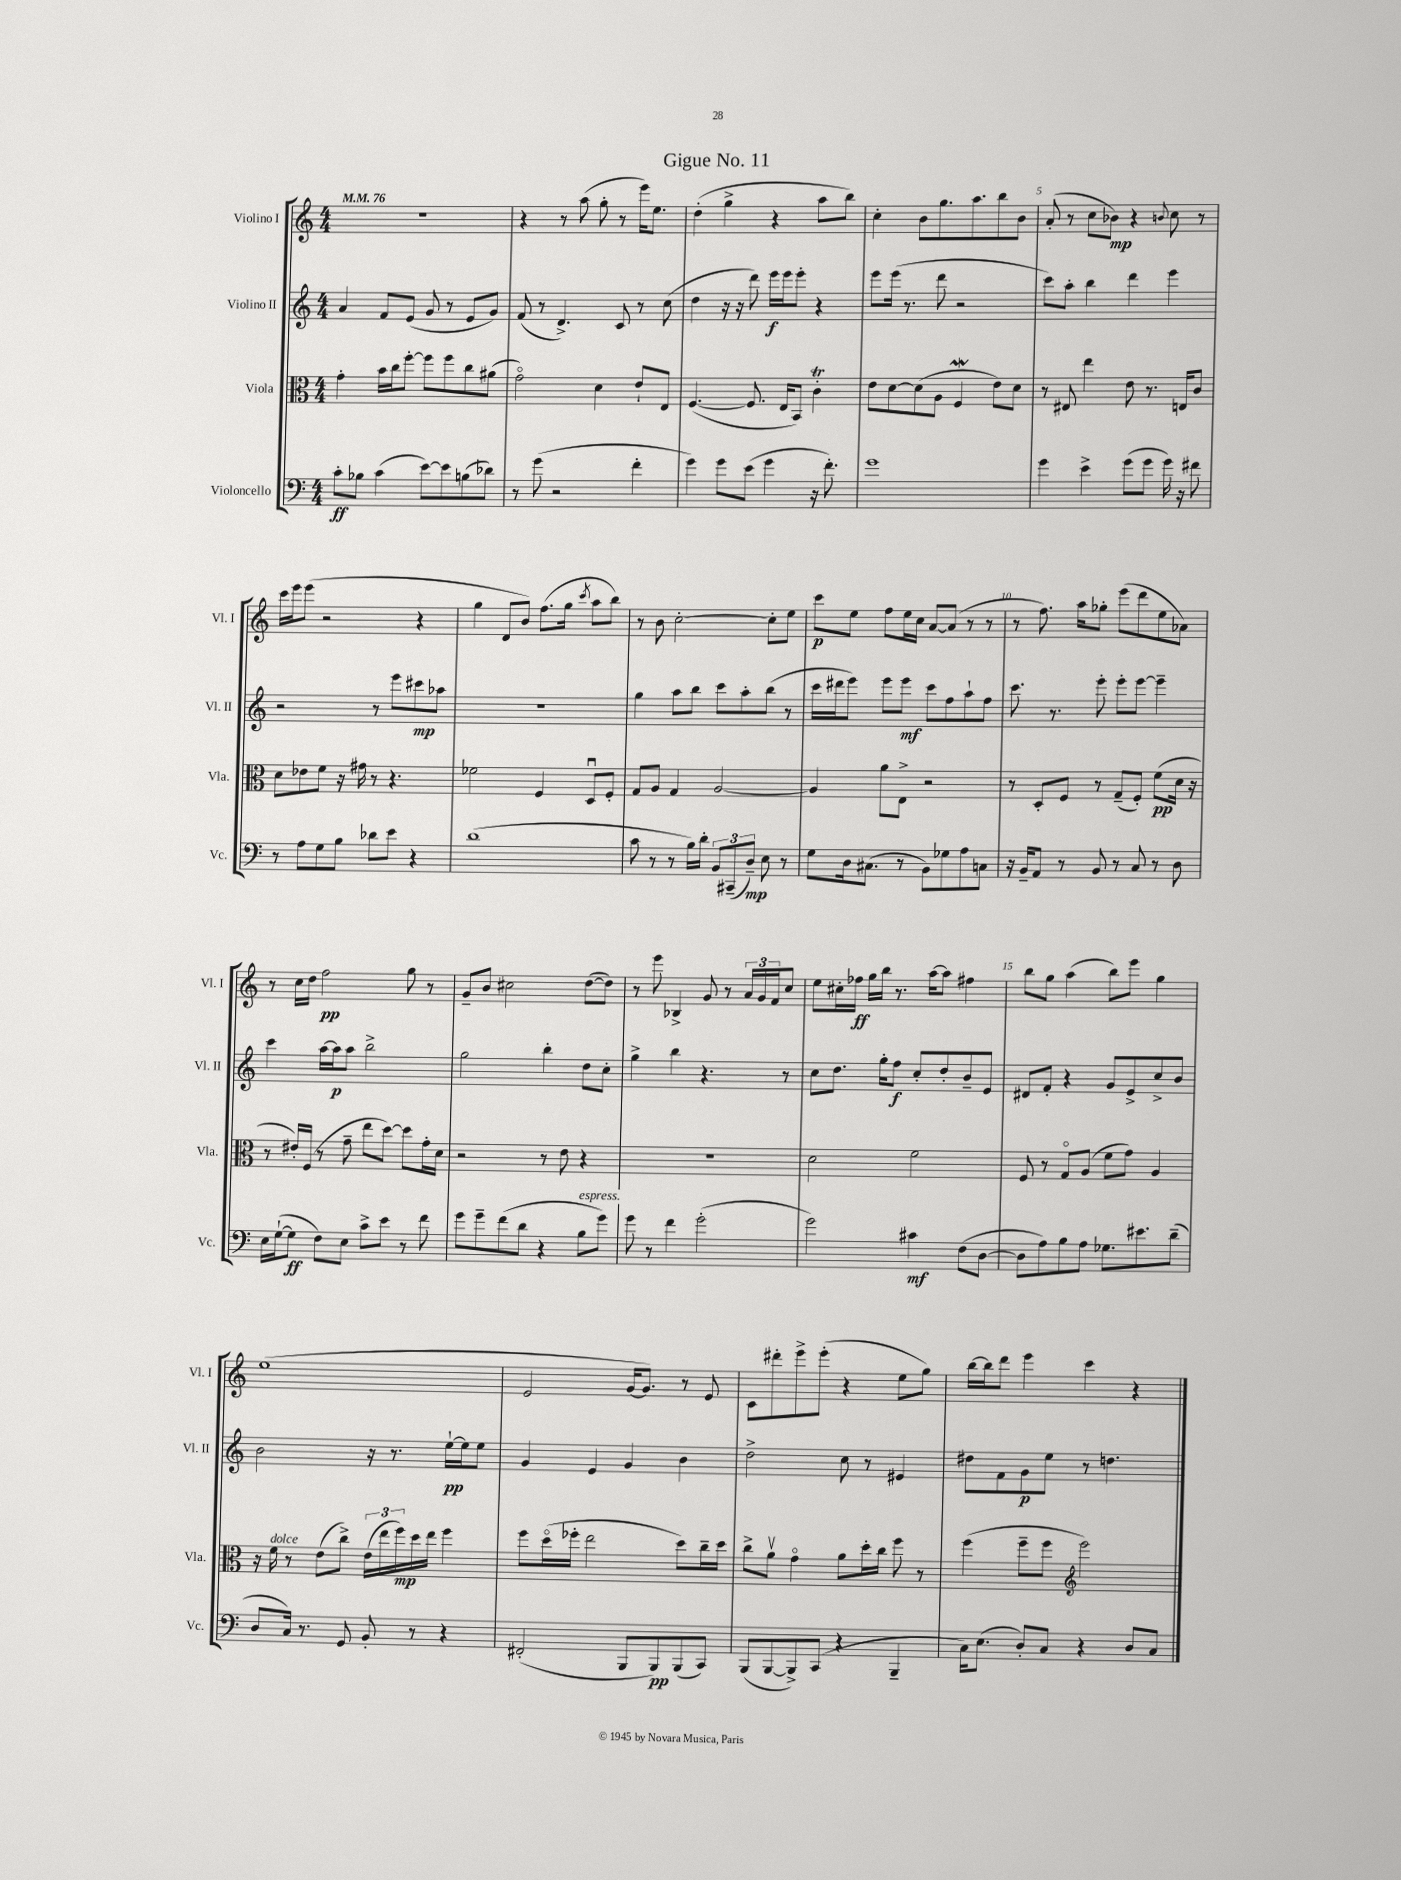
\header { title = "Gigue No. 11" }
<<
\new StaffGroup <<
\new Staff = "s0" \with { instrumentName = "Violino I" shortInstrumentName = "Vl. I" } {
    \clef treble \key c \major \numericTimeSignature \time 4/4 \tempo 4 = 76
    R1 |
    r4 r8 a''8( g''8-. r8 e'''16) e''8. |
    d''4-.( g''4-> r4 a''8 b''8) |
    c''4-. b'8 g''8. a''8. b''8 b'8 |
    a'8-.( r8 c''8 bes'8\mp) r4 \appoggiatura { b'8 } c''8 r8 |
    c'''16 e'''16 e'''8( r2 r4 |
    g''4 d'8 b'8) f''8.( g''16 \acciaccatura { c'''8 } a''8 b''8) |
    r8 b'8 c''2~-. c''8-. e''8 |
    c'''8\p e''8 f''8 e''16 c''16 a'8~ a'8( r8 r8 |
    r8 f''8.) a''16 ges''8-. e'''8( d'''8 e''8 aes'8) |
    r8 c''16 d''16 f''2\pp g''8 r8 |
    g'8-- b'8 cis''2 d''8~( d''8) |
    r8 e'''8 bes4-> g'8 r8 \tuplet 3/2 { a'16 g'16 f'16 } c''8 |
    e''8 cis''16-. fes''16\ff g''16 b''16 r8. a''16~ a''8 fis''4 |
    b''8 g''8 a''4( b''8) e'''8 g''4 |
    e''1( |
    e'2 g'16~ g'8.) r8 e'8 |
    c'8 dis'''8-. e'''8-> e'''8-.( r4 e''8 g''8) |
    b''16~ b''16 d'''8 e'''4 c'''4 r4 \bar "|." |
}
\new Staff = "s1" \with { instrumentName = "Violino II" shortInstrumentName = "Vl. II" } {
    \clef treble \key c \major \numericTimeSignature \time 4/4
    a'4 f'8 e'8( g'8 r8 e'8 g'8) |
    f'8( r8 d'4.->) c'8 r8 c''8( |
    d''4 r16 r16 d'''8) e'''16\f e'''16 e'''8-. r4 |
    e'''8 e'''16( r8. d'''8 r2 |
    c'''8) a''8-. b''4 d'''4 e'''4 |
    r2 r8 e'''8 cis'''8\mp aes''8 |
    R1 |
    g''4 a''8 b''8 c'''8 a''8-. b''8( r8 |
    c'''16 dis'''16 e'''8) e'''8 e'''8\mf c'''8 f''8 a''8-! f''8 |
    c'''8. r8. e'''8-. e'''8-. e'''8~ e'''4-- |
    c'''4 a''16~ a''16\p a''8 b''2-> |
    g''2 b''4-. d''8 c''8-. |
    g''4-> b''4 r4. r8 |
    c''8 d''8. g''16-. f''8\f c''8-. d''8-. b'8-- e'8 |
    dis'8 f'8-. r4 g'8 e'8-> c''8-> b'8 |
    b'2 r16 r8. e''16~-!\pp e''16 e''8 |
    g'4 e'4 g'4 b'4 |
    d''2-> c''8 r8 eis'4 |
    dis''8 f'8 g'8\p e''8 r8 d''4. \bar "|." |
}
\new Staff = "s2" \with { instrumentName = "Viola" shortInstrumentName = "Vla." } {
    \clef alto \key c \major \numericTimeSignature \time 4/4
    g'4-. b'16 c''16 f''8~-. f''8 f''8 c''8 ais'8( |
    g'2\flageolet) d'4 e'8-! e8 |
    f4.~( f8. e16 b,8) c'4-.\trill |
    e'8 d'8~ d'8( a8 f4\mordent e'8) d'8 |
    r8 eis8 e''4 e'8 r8. e16 c'8 |
    d'8 ees'8 f'8 r16 gis'16 r8 r4. |
    fes'2 f4 d8\downbow f8-. |
    g8 a8 g4 a2~ |
    a4 a'8 e8-> r2 |
    r8 d8-. f8 r8 g8--( f8-.) f'8\pp( d'16 r16 |
    r8 eis'16-.) f16( r8 g'8-- e''8 d''8~) d''8 g'16-. d'16 |
    r2 r8 e'8 r4 |
    R1 |
    d'2 f'2 |
    f8 r8 g8\flageolet a8( f'8 g'8) a4 |
    r16 f'16^\markup { \italic "dolce" } r8 e'8( c''8->) \tuplet 3/2 { e'16( e''16 f''16\mp) } d''16 e''16 f''4 |
    f''8 d''16\flageolet( fes''16-. e''2 d''8) c''16-- d''16 |
    c''8-> a'8\upbow g'4\flageolet a'8 d''16-. c''16 f''8 r8 |
    f''4( f''8-- f''8 \clef treble e'''2) \bar "|." |
}
\new Staff = "s3" \with { instrumentName = "Violoncello" shortInstrumentName = "Vc." } {
    \clef bass \key c \major \numericTimeSignature \time 4/4
    c'8-.\ff bes8 c'4( e'8~) e'8 b8( des'8) |
    r8 g'8( r2 f'4-. |
    g'4) g'8 e'8( g'4 r16 f'8.-.) |
    g'1 |
    g'4 e'4-> g'8( g'8 g'16) r16 fis'8 |
    r8 a8 g8 b8 des'8 e'8 r4 |
    d'1( |
    c'8 r8 r8 b16) d'16-. \tuplet 3/2 { b,8 cis,8--( d8--\mp) } e8 r8 |
    g8 d16 cis8.( r8 b,8) ges8 a8 c8 |
    r16 b,16-- a,8 r8 b,8 r8 c8 r8 d8 |
    e16 g16~-!( g8\ff f8) e8 c'8-> e'8 r8 f'8 |
    g'8 g'8-- f'8( d'8 r4 b8^\markup { \italic "espress." } g'8) |
    g'8 r8 f'4 g'2-.( |
    g'2) cis'4\mf f8( d8~ |
    d8 a8) b8 a8 ges8. eis'8. d'8--( |
    d8 c16) r8. g,8 b,8-. r8 r4 |
    fis,2-.( b,,8 b,,8\pp) b,,8( c,8) |
    b,,8( b,,8~ b,,8->) c,8( r4 b,,4-- |
    c16) e8.( d8-.) c8 r4 d8 c8 \bar "|." |
}
>>
>>
\layout { \context { \Score \override BarNumber.break-visibility = ##(#f #t #t) barNumberVisibility = #(every-nth-bar-number-visible 5) } }
